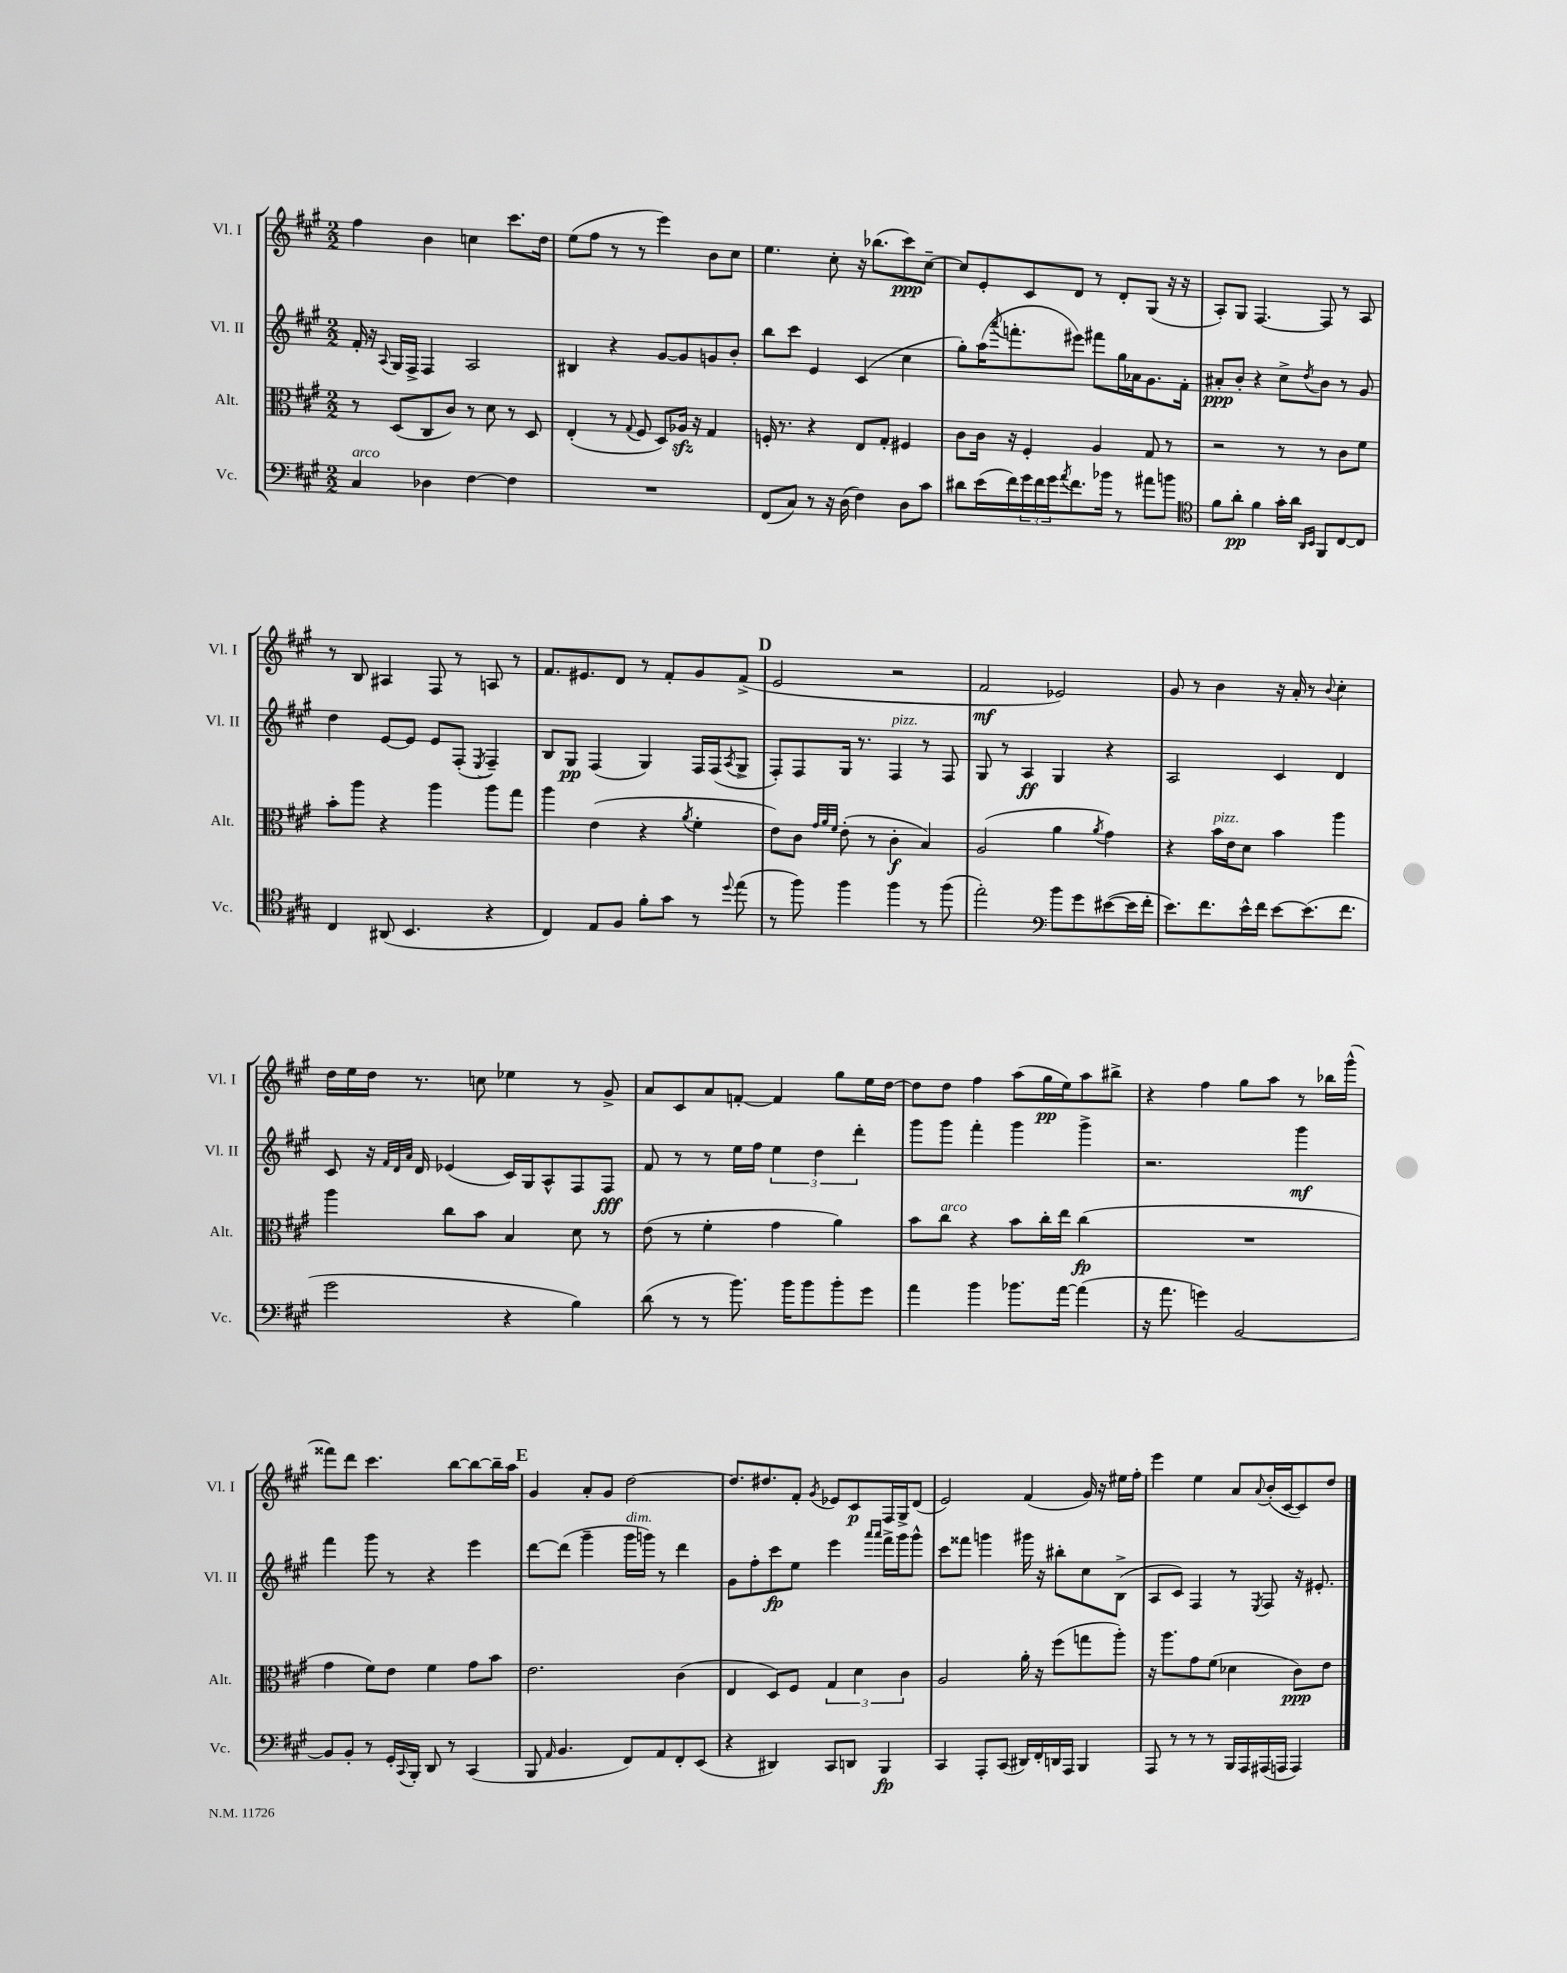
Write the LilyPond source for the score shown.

<<
\new StaffGroup <<
\new Staff = "s0" \with { instrumentName = "Vl. I" shortInstrumentName = "Vl. I" } {
    \clef treble \key a \major \numericTimeSignature \time 2/2
    fis''4 b'4 c''4 cis'''8. d''16 |
    e''8( fis''8 r8 r8 e'''4) b'8 cis''8 |
    e''4. cis''8-. r16 bes''8.( cis'''8\ppp) cis''8~-- |
    cis''8 e'8-. cis'8 d'8 r8 d'8-. gis8( r16 r16 |
    a8-.) gis8 fis4.~ fis8 r8 a8 |
    r8 b8 ais4 fis8 r8 a8 r8 |
    fis'8. eis'8. d'8 r8 fis'8-. gis'8 fis'8->( |
    \mark \markup { \bold "D" } e'2 r2 |
    fis'2\mf ees'2) |
    gis'8 r8 b'4 r16 a'16-. r8 \appoggiatura { b'8 } cis''4-. |
    d''16 e''16 d''16 r8. c''8 ees''4 r8 gis'8-> |
    a'8 cis'8 a'8 f'8~-. f'4 gis''8 e''16 d''16~ |
    d''8 d''8 fis''4 a''8( gis''16\pp e''16) a''8 bis''8-> |
    r4 fis''4 gis''8 a''8 r8 bes''16 gis'''16-^( |
    fisis'''8) d'''8 cis'''4. b''8~ b''8~ b''16-- a''16 |
    \mark \markup { \bold "E" } gis'4 a'8-. gis'8 d''2~ |
    d''8. dis''8. fis'8-. \acciaccatura { gis'8 } ees'8 cis'8\p fis16 gis16-> d'8( |
    e'2) fis'4( gis'16) r16 eis''16 fis''16-. |
    e'''4 e''4 a'8 \appoggiatura { a'8 } b'16-.( cis'16~ cis'8) d''8 \bar "|." |
}
\new Staff = "s1" \with { instrumentName = "Vl. II" shortInstrumentName = "Vl. II" } {
    \clef treble \key a \major \numericTimeSignature \time 2/2
    fis'16-. r16 \appoggiatura { a8 } gis16 fis16-> fis4 a2 |
    bis4 r4 gis'8~ gis'8 g'8 b'8-. |
    b''8 cis'''8 e'4 cis'4( cis''4 |
    gis''8-.) a''16( \acciaccatura { a'''8 } f'''8.-. eis'''8) fis'''8 gis''16 aes'16 gis'8. fis'16-. |
    ais'8-.\ppp b'8-. r4 cis''8-> \acciaccatura { d''8 } b'8 r8 gis'8 |
    d''4 e'8~ e'8 e'8 fis8-.( \acciaccatura { e8 } fis4--) |
    b8 gis8\pp fis4( gis4) fis16 fis16( \acciaccatura { a8 } gis8-> |
    \mark \markup { \bold "D" } fis8-.) fis8 gis16 r8. fis4^\markup { \italic "pizz." } r8 fis8 |
    gis8 r8 a4\ff gis4 r4 |
    a2 cis'4 d'4 |
    cis'8 r16 \grace { fis'32 d'32 a'32 } d'16 ees'4( cis'16) gis16 a8-^ fis8 fis8\fff |
    fis'8 r8 r8 e''16 fis''16 \tuplet 3/2 { e''4 d''4 d'''4-. } |
    gis'''8 gis'''8 fis'''4-. gis'''4 gis'''4-> |
    r2. gis'''4\mf |
    fis'''4 gis'''8 r8 r4 e'''4 |
    \mark \markup { \bold "E" } d'''8~ d'''8( gis'''4-- gis'''16^\markup { \italic "dim." } g'''16) r8 d'''4 |
    gis'8 fis''8-. cis'''8\fp e''8 e'''4 \grace { a'''16 a'''16 } fis'''16-> gis'''16 gis'''8-^ |
    cis'''8 fisis'''8 g'''4 gis'''16 r16 bis''8-. cis''8 b8->( |
    a8 cis'8) fis4 r8 \acciaccatura { e8 } fis8 r16 eis'8.-. \bar "|." |
}
\new Staff = "s2" \with { instrumentName = "Alt." shortInstrumentName = "Alt." } {
    \clef alto \key a \major \numericTimeSignature \time 2/2
    r8 d8( cis8 cis'8) r8 d'8 r8 d8 |
    e4-.( r8 \appoggiatura { gis8 } fis8 d8) aes16\sfz r16 gis4 |
    f16-. r8. r4 e8 gis8-. fis4 |
    cis'8 cis'16 r16 fis4-. a4 gis8 r8 |
    r2 r8 r8 cis'8 fis'8 |
    b'8-. a''8 r4 a''4 a''8 gis''8 |
    a''4 e'4( r4 \acciaccatura { a'8 } fis'4-. |
    \mark \markup { \bold "D" } e'8) cis'8 \grace { gis'32 a'32 fis'32 } e'8-.( r8 cis'4-.\f b4) |
    a2( a'4 \acciaccatura { a'8 } gis'4) |
    r4 b'16^\markup { \italic "pizz." } e'16 d'8 b'4 a''4 |
    a''4 cis''8 b'8 b4 d'8 r8 |
    e'8( r8 fis'4-. gis'4 a'4) |
    b'8 cis''8^\markup { \italic "arco" } r4 b'8 cis''16-. e''16 cis''4\fp( |
    R1 |
    gis'4 fis'8) e'8 fis'4 gis'8 b'8 |
    \mark \markup { \bold "E" } e'2. cis'4( |
    e4 d8) fis8 \tuplet 3/2 { gis4 d'4 cis'4 } |
    a2 a'16-. r16 fis''8( g''8 a''8-.) |
    r16 a''8. gis'8 fis'8( des'4 cis'8\ppp) e'8 \bar "|." |
}
\new Staff = "s3" \with { instrumentName = "Vc." shortInstrumentName = "Vc." } {
    \clef bass \key a \major \numericTimeSignature \time 2/2
    cis4^\markup { \italic "arco" } des4 fis4~ fis4 |
    R1 |
    fis,8( cis8) r8 r16 d16( fis4) d8 cis'8 |
    dis'8 e'16( fis'16) \tuplet 3/2 { gis'16 fis'16 gis'16 } \acciaccatura { a'8 } fis'8. bes'16 r8 ais'8 b'8 |
    \clef tenor fis'8 a'8-.\pp fis'4 gis'16-. a'16 \grace { a,16 b,16 } fis,8 cis8~ cis8 |
    cis4 ais,8( b,4. r4 |
    cis4) e8 fis8 fis'8-. gis'8 r8 \appoggiatura { d''8 } e''8( |
    \mark \markup { \bold "D" } r8 fis''8) fis''4 fis''4 r8 fis''8( |
    e''2-.) \clef bass b'8 gis'8 eis'8~( eis'16 fis'16-. |
    e'8.) fis'8. e'16-^ fis'16 e'8~ e'8.( fis'8. |
    gis'2 r4 b4) |
    d'8( r8 r8 b'8.) b'16 b'8 b'8-. gis'8 |
    a'4 b'4 bes'8. a'16~ a'4( |
    r16 a'8. g'4) b,2~ |
    b,8 b,8-. r8 gis,16-. \appoggiatura { cis,8 } b,,16-. d,8 r8 cis,4( |
    \mark \markup { \bold "E" } b,,8 \grace { a,16 } b,4. fis,8) a,8 fis,8-. e,8( |
    r4 dis,4) cis,8 d,8 b,,4\fp |
    cis,4 a,,8-. cis,8( dis,16) fis,16-. d,16 a,,16 b,,4 |
    a,,8 r8 r8 r8 b,,16 a,,16 ais,,16( a,,16 a,,4) \bar "|." |
}
>>
>>
\layout { \context { \Score \remove "Bar_number_engraver" } }
